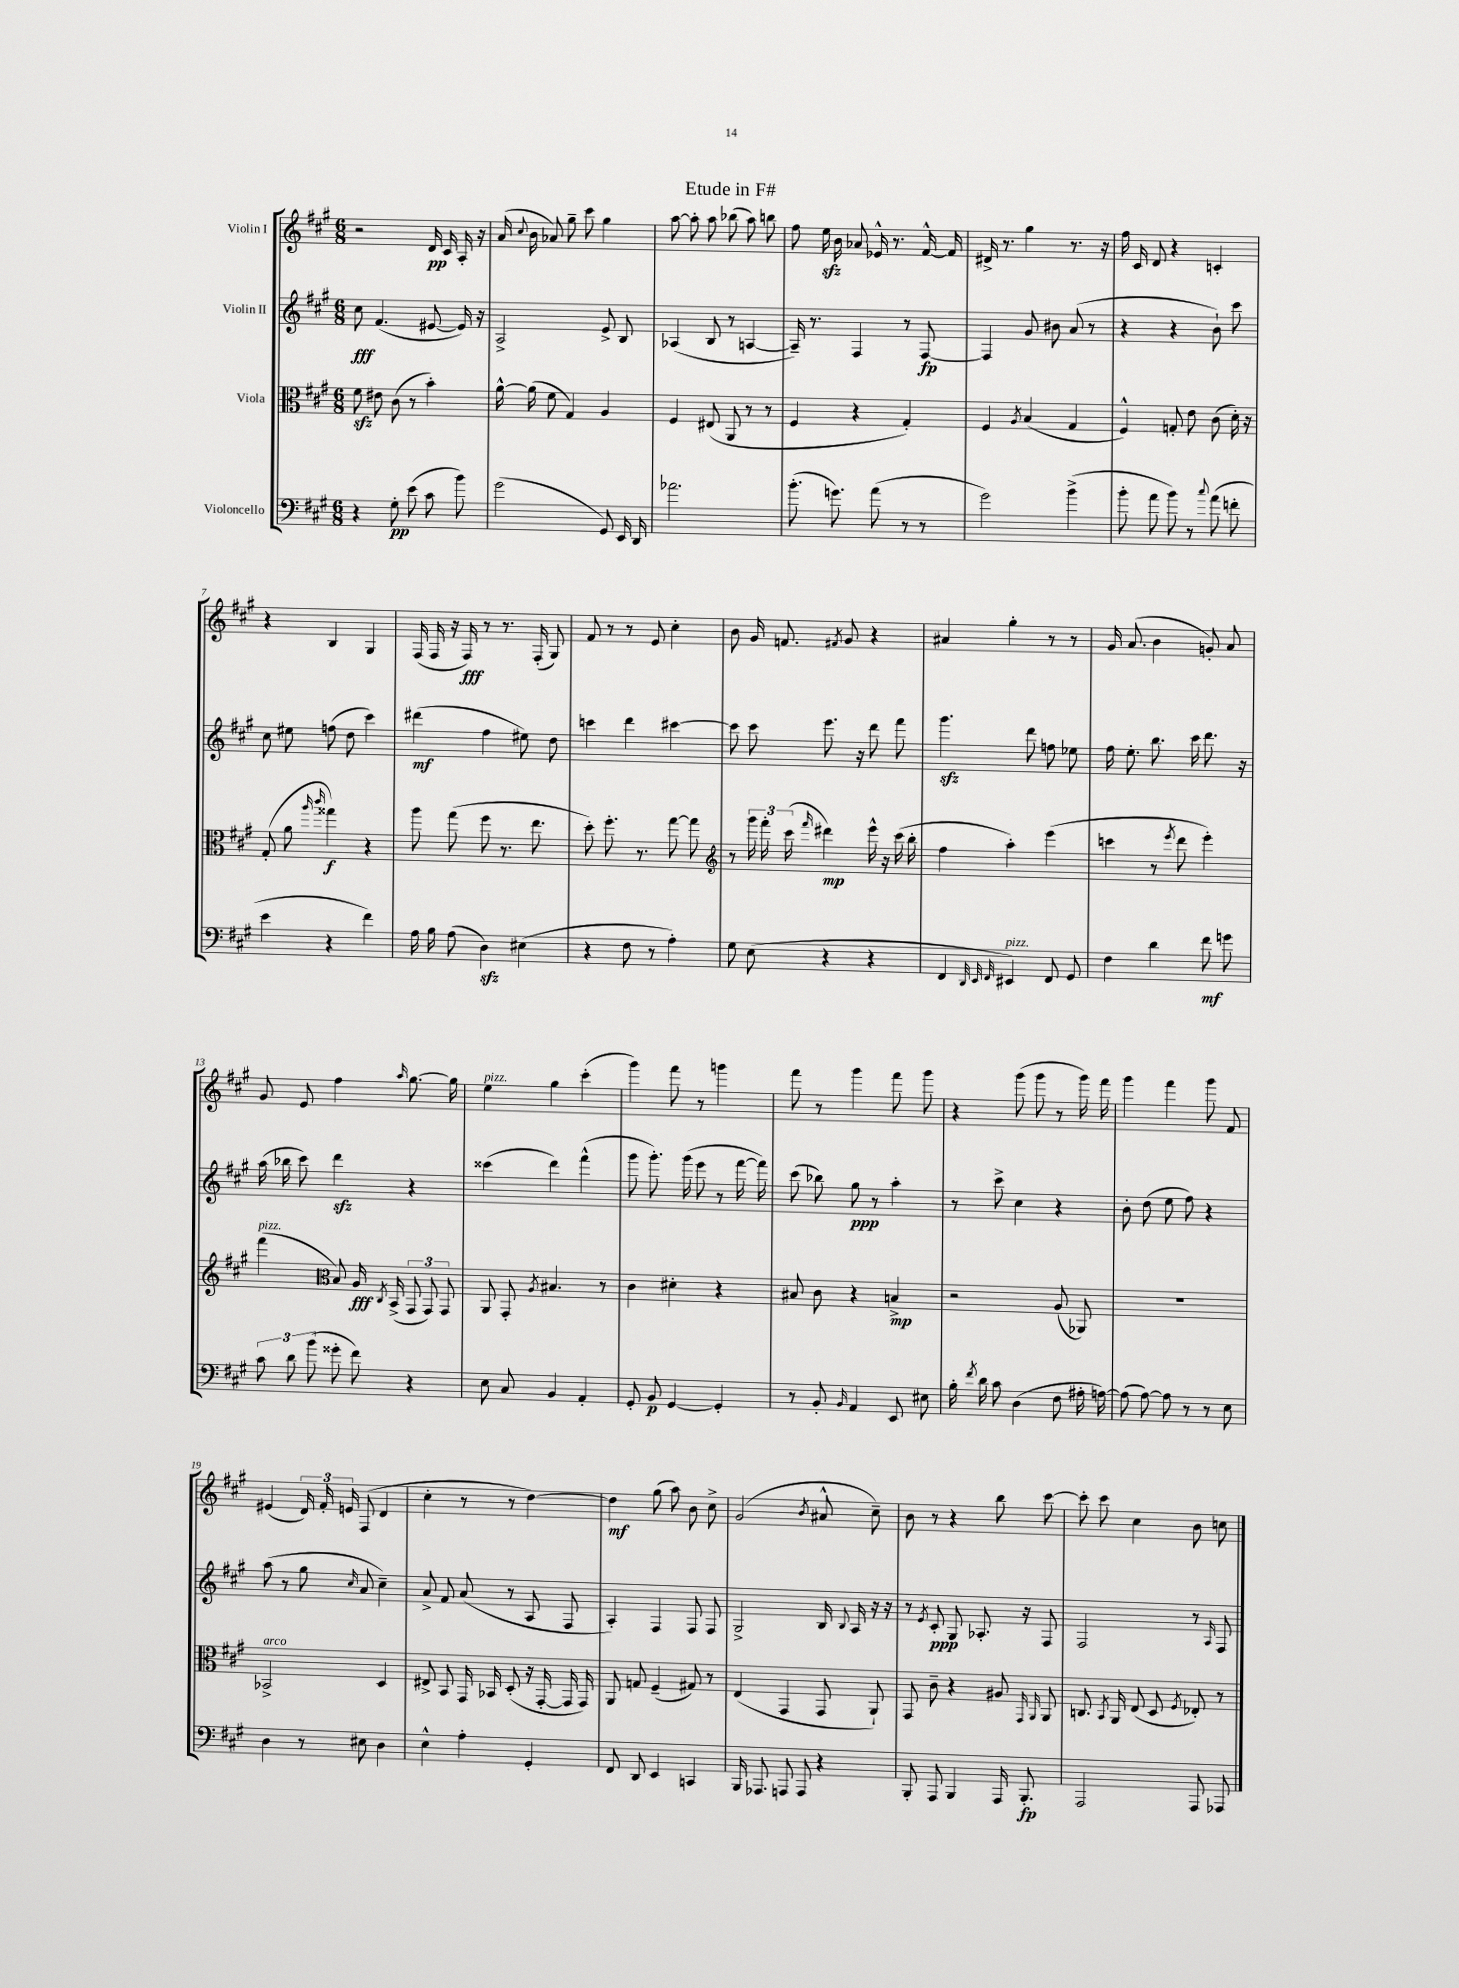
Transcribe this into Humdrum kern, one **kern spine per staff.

**kern	**kern	**kern	**kern
*staff4	*staff3	*staff2	*staff1
*clefF4	*clefC3	*clefG2	*clefG2
*k[f#c#g#]	*k[f#c#g#]	*k[f#c#g#]	*k[f#c#g#]
*M6/8	*M6/8	*M6/8	*M6/8
4r	8f#\	8cc#\	2r
.	8e#\	(4.f#/	.
8G#'\	(8c#\	.	.
(8e\	8r	.	.
8c#\	4b'\)	[8e#/	16d/
.	.	.	16c#/
8b\)	.	16e#/])	16A'/
.	.	16r	16r
=	=	=	=
(2g#\	[16a^^\	2A^/	(16a/
.	.	.	8qqcc#/
.	(16a\]	.	16b\
.	8f#\	.	8a-/)
.	4G#/)	.	8gg#~\
.	.	.	8ccc#\
8GG#/)	4A/	8e^/	4gg#\
16EE/	.	8B/	.
16DD/	.	.	.
=	=	=	=
2.a-\	4F#/	(4A-/	[8aa\
.	.	.	8aa'\]
.	(8E#/	8B/	8aa\
.	8AA/	8r	(8bb-\
.	8r	[4A/	8aa\)
.	8r	.	8bb\
=	=	=	=
(8.b'\	4F#/	16A~/])	8ff#\
.	.	8.r	.
.	.	.	16ee\
8.g\)	.	.	16b\
.	4r	4F#/	8a-/
(8a\	.	.	16e-^^/
.	.	.	8.r
8r	4G#'/)	8r	.
8r	.	[8F#/	[16f#^^/
.	.	.	16f#/]
=	=	=	=
2g#\)	4F#/	4F#/]	16d#^/
.	.	.	8.r
.	8qA/	.	.
.	(4B/	8g#/	4gg#\
.	.	8b#\	.
(4b^\	4G#/	(8a/	8.r
.	.	8r	.
.	.	.	16r
=	=	=	=
8b'\	4F#^^/)	4r	16ff#\
.	.	.	16c#/
8a\	.	.	8d/
8b\)	8G'/	4r	4r
8r	8e\	.	.
8qqcc#/	.	.	.
(8a\	(8c#\	8b`\)	4c'/
8f'\	16d'\)	8ccc#\	.
.	16r	.	.
=	=	=	=
4e\	(8G#'/	8cc#\	4r
.	8a\	8ee#\	.
.	16qqaa/	.	.
.	16qqccc#/	.	.
4r	4gg##\)	(8ff\	4B/
.	.	8dd\	.
4f#\)	4r	4ccc#\)	4G#/
=	=	=	=
16A\	8aa\	(4ddd#\	(16F#/
16B\	.	.	16F#/
(8A\	(8gg#\	.	16r
.	.	.	16F#/)
4D\)	8ff#\	4ff#\	8r
.	8.r	.	8.r
(4E#\	.	8ee#\)	.
.	8.ee\	.	(16F#'/
.	.	8dd\	8G#/)
=	=	=	=
4r	8dd'\)	4ccc\	8f#/
.	8.ff#'\	.	8r
8F#\	.	4ddd\	8r
.	8.r	.	.
8r	.	.	8e/
4A'\)	[8gg#\	[4ccc#\	4cc#'\
.	8gg#\]	.	.
=	=	=	=
*	*clefG2	*	*
8G#\	8r	8ccc#\]	8b\
(8E\	24ggg#\	8ccc#\	16g#/
.	24fff#'\	.	.
.	.	.	8.f/
.	(24ccc#\	.	.
.	16qqfff#/	.	.
4r	4ddd#\)	8.eee\	.
.	.	.	8qf#/
.	.	.	8g#/
.	.	16r	.
4r	16eee^^\	8ddd\	4r
.	16r	.	.
.	(16ccc#\	8fff#\	.
.	16bb'\	.	.
=	=	=	=
4FF#/	4ff#\	4.ggg#\	4a#/
32qqDD/	.	.	.
32qqEE/	.	.	.
32qqFF#/	.	.	.
4EE#/)	4aa'\)	.	4gg#'\
.	.	8ddd\	.
8FF#/	(4eee\	8ff\	8r
8GG#/	.	8ee-\	8r
=	=	=	=
4F#\	4ccc\	16ff#\	16g#/
.	.	8.ee'\	(8.a/
4d\	8r	8.bb\	4b\
.	8qeee/	.	.
.	8ddd\	.	.
.	.	16ccc#\	.
8f#\	4eee'\)	8.ddd\	8g'/)
8g\	.	.	8a/
.	.	16r	.
=	=	=	=
12c#\	(4fff#\	(16aa\	8g#/
.	.	16bb-\	.
12d\	.	.	.
.	.	8ccc#\)	8e/
(12b\	.	.	.
*	*clefC3	*	*
8g##'\	8B/)	4ddd\	4ff#\
8f#\)	16A/	.	.
.	8qC#/	.	.
.	(16BB^/	.	.
.	.	.	16qqaa/
4r	12GG#/	4r	[8.gg#\
.	12GG#/)	.	.
.	12GG#/	.	.
.	.	.	16gg#\]
=	=	=	=
8E\	8AA/	(4ccc##\	4ee\
8C#/	8GG#'/	.	.
.	8qA/	.	.
4BB/	4.B#/	4ddd\)	4gg#\
4AA'/	.	(4fff#^^\	(4ccc#'\
.	8r	.	.
=	=	=	=
8GG#'/	4c#\	8ggg#\	4ggg#\)
8BB/	.	8.ggg#'\)	.
[4GG#/	4d#'\	.	8fff#\
.	.	(16ggg#\	.
.	.	8eee\	8r
4GG#'/]	4r	8r	4ggg\
.	.	[16fff#\	.
.	.	16fff#\])	.
=	=	=	=
8r	8B#/	(8ccc#\	8fff#\
8BB'/	8c#\	8bb-\)	8r
16qqBB/	.	.	.
4AA/	4r	8gg#\	4ggg#\
.	.	8r	.
8EE/	4B^/	4aa'\	8fff#\
8E#\	.	.	8ggg#\
=	=	=	=
16B'\	2r	8r	4r
8qf#/	.	.	.
16d\	.	.	.
8c#\	.	8ccc#^\	.
(4D\	.	4cc#\	(8ggg#\
.	.	.	8ggg#\
8F#\	(8A/	4r	8r
16A#'\	8AA-/)	.	16ggg#\)
[16A\)	.	.	16fff#\
=	=	=	=
(8A\]	2.r	8b'\	4ggg#\
[8A\)	.	(8dd\	.
8A\]	.	8ee\	4fff#\
8r	.	8ff#\)	.
8r	.	4r	8ggg#\
8E\	.	.	8f#/
=	=	=	=
4D\	2BB-^/	(8aa\	(4e#/
.	.	8r	.
8r	.	8gg#\	24d/)
.	.	.	24f#'/
.	.	.	24e/
.	.	16qqcc#/	.
8E#\	.	8a/	(8F#/
4D\	4D/	4cc#~\)	4d/
=	=	=	=
4E^^\	8E#^/	8a^/	4cc#'\
.	8BB/	8f#/	.
4A'\	16GG#/	(8a/	8r
.	16BB-/	.	.
.	(8D'/	8r	8r
4GG#'/	16r	8A/	[4dd\)
.	[16GG#'/	.	.
.	16GG#/]	8F#/	.
.	16GG#/)	.	.
=	=	=	=
8FF#/	8AA/	4A'/)	4dd\]
8DD/	8G/	.	.
4EE/	(4F#~/	4F#/	(8gg#\
.	.	.	8aa\)
4CC/	8G#/)	8F#/	8b\
.	8r	8F#/	8cc#^\
=	=	=	=
16BBB/	(4E/	2G#^/	(2g#/
8.AAA-/	.	.	.
8AAA/	4GG#/	.	.
8AAA/	.	.	.
.	.	.	8qb/
4r	8GG#/	16B/	8a#^^/
.	.	8qqB/	.
.	.	16A/	.
.	8AA`/)	16r	8cc#~\)
.	.	16r	.
=	=	=	=
8BBB'/	8GG#/	8r	8b\
.	.	8qe/	.
8AAA/	8c#~\	8c#'/	8r
4BBB/	4r	8G#/	4r
.	.	8.A-'/	.
16AAA/	8A#/	.	8bb\
8.BBB'/	.	16r	.
.	16qqGG#/	.	.
.	16qqAA/	.	.
.	8AA/	8F#/	[8ccc#\
=	=	=	=
2AAA/	8.C/	2F#/	8ccc#'\]
.	.	.	8ccc#\
.	8qBB/	.	.
.	16AA/	.	.
.	(8E/	.	4cc#\
.	8D/	.	.
.	8qF#/	.	.
8AAA/	8E-'/)	8r	8b\
.	.	16qqA/	.
8AAA-/	8r	8F#/	8cc\
==	==	==	==
*-	*-	*-	*-
